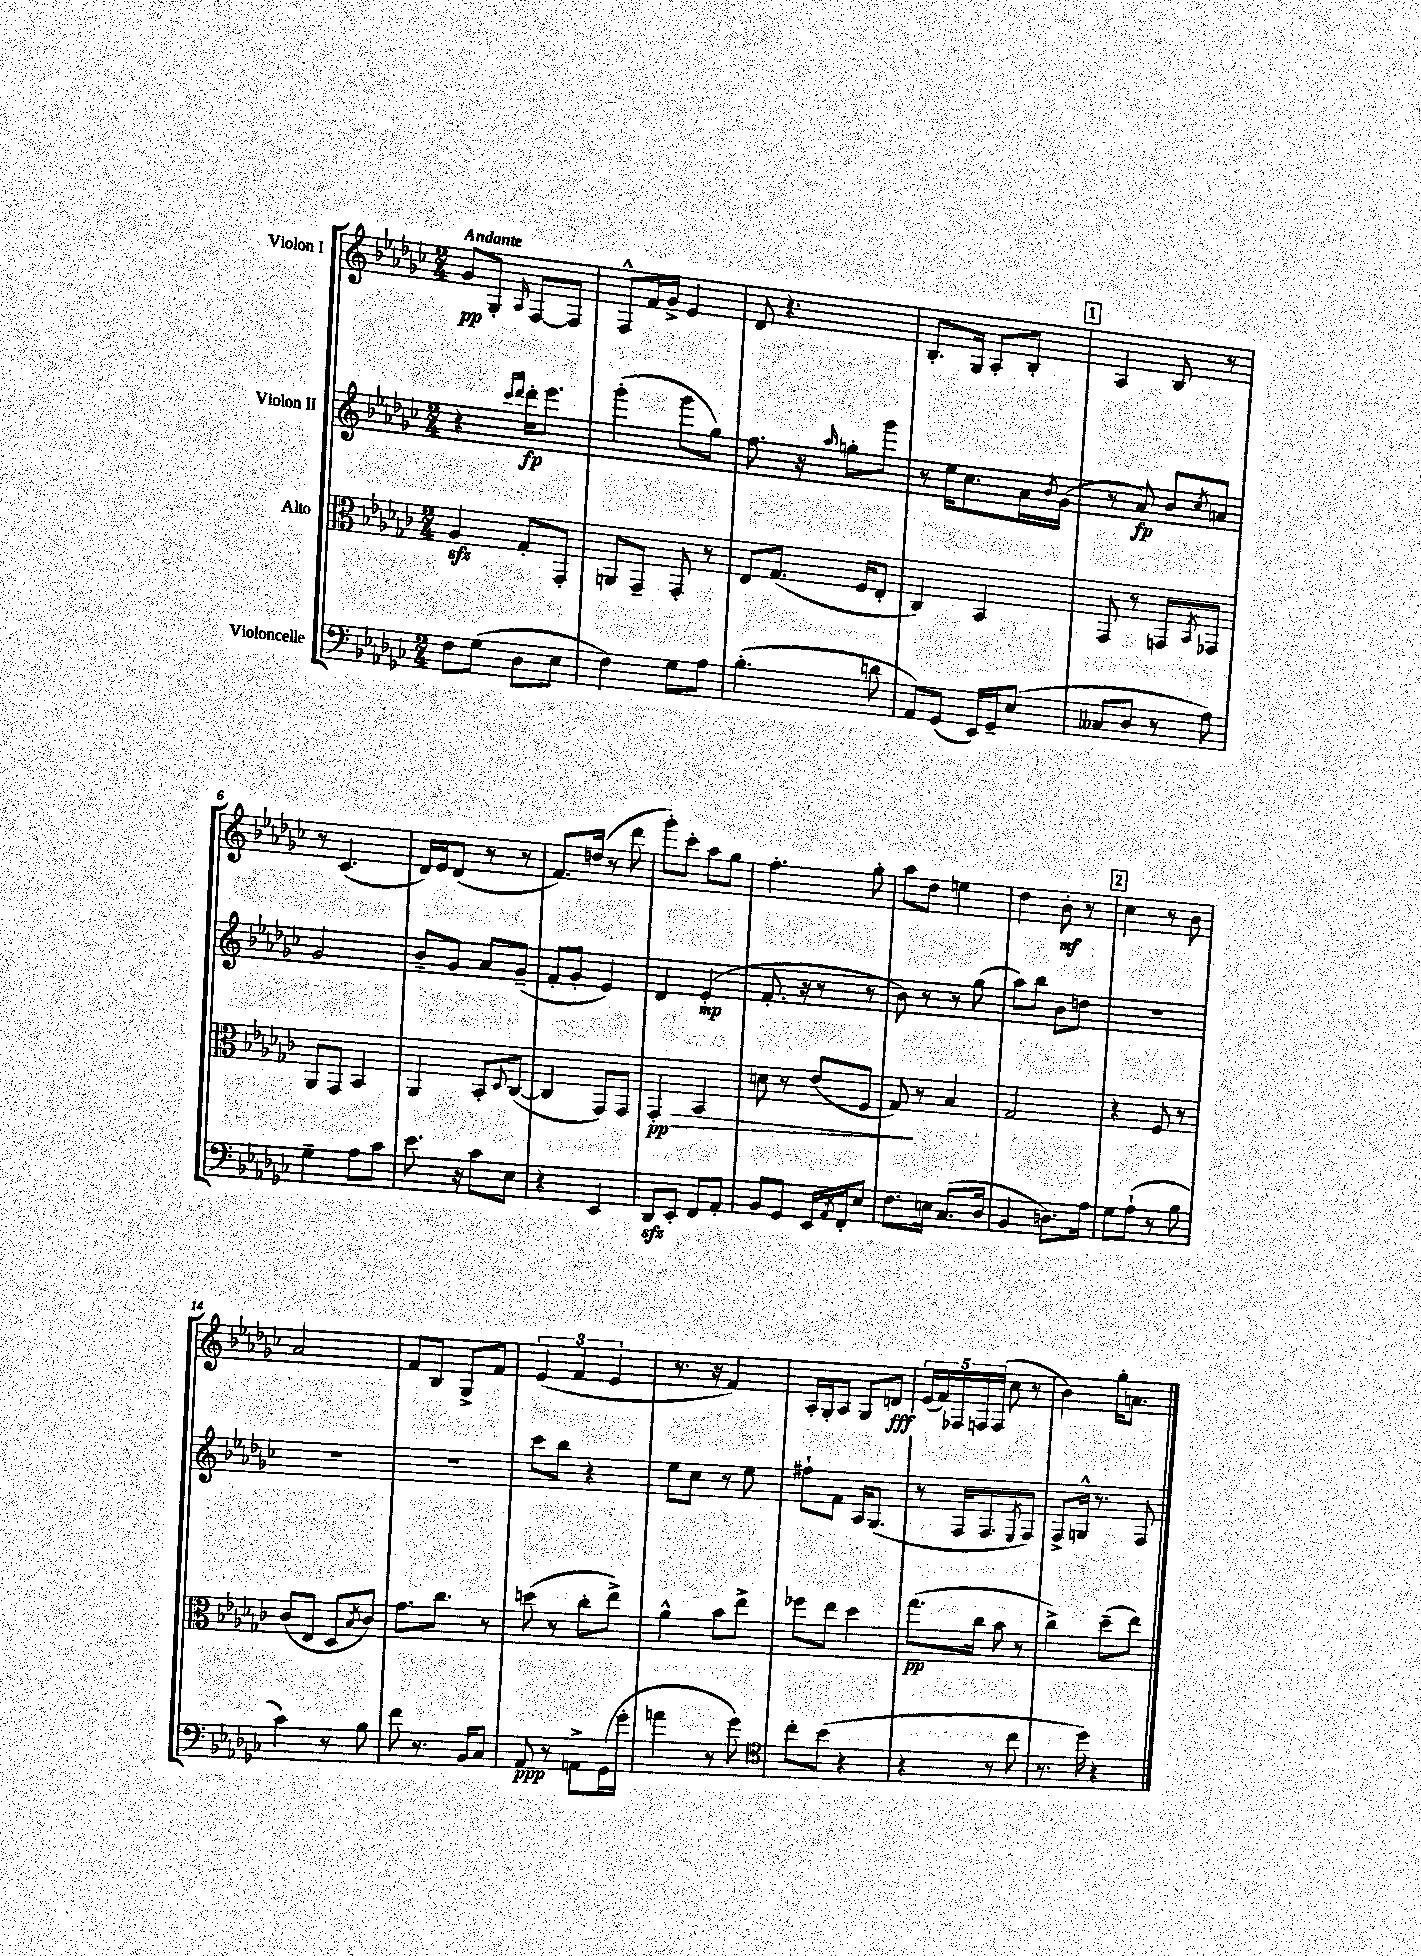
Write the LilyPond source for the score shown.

<<
\new StaffGroup <<
\new Staff = "s0" \with { instrumentName = "Violon I" } {
    \clef treble \key ges \major \numericTimeSignature \time 2/4 \tempo "Andante"
    ges'8\pp ges8-. \grace { aes16 } f8~ f8 |
    f8-^ f'16 ges'16-> ees'4 |
    des'8 r4. |
    bes8.-. ges16 aes8-. bes8-. |
    \mark \markup { \box "1" } aes4 bes8 r8 |
    r8 ces'4.( |
    des'16) ees'16 des'8( r8 r8 |
    f'8.) d''16( r8 des'''8 |
    ges'''8-.) ces'''8-. aes''8 ges''8 |
    f''4.-. ges''8-. |
    aes''8 des''8 e''4 |
    des''4 bes'8-.\mf r8 |
    \mark \markup { \box "2" } ces''4 r8 bes'8 |
    aes'2 |
    f'8 bes8 ges8-> f'8 |
    \tuplet 3/2 { ees'4( f'4 ees'4 } |
    r8. r16 f'4) |
    aes16-. ges16-. aes8 ges8 d'8\fff |
    \tuplet 5/4 { ees'16( f'16) fes16 f16 f16( } ces''8 r8 |
    bes'4) ges''16-. a'8. \bar "|." |
}
\new Staff = "s1" \with { instrumentName = "Violon II" } {
    \clef treble \key ges \major \numericTimeSignature \time 2/4
    r4 \grace { ces'''16 des'''16 } des'''16-.\fp ees'''8. |
    ges'''4-.( ges'''8 ges''8) |
    f''8. r16 \grace { aes''16 } g''8-. ges'''8 |
    r8 ees''16 ces''8. aes'16 \acciaccatura { bes'8 } ges'16( |
    \mark \markup { \box "1" } r8 aes'8\fp) bes'8 \acciaccatura { ces''8 } a'8 |
    ges'2 |
    bes'8-- ges'8 aes'8 ges'8--( |
    f'8-. ges'8-. ees'4) |
    des'4 ees'4-.\mp( |
    f'8.-. r16 r8 r8 |
    bes'8) r8 r8 ges''8( |
    aes''8) bes''8 bes'8 d''8 |
    \mark \markup { \box "2" } R2 |
    R2 |
    R2 |
    ces'''8 bes''8 r4 |
    ees''8 ces''8 r8 ees''8 |
    fis''8-! f'8 aes16 ges8.( |
    r8 f16 f8. \acciaccatura { ees8 } f8) |
    f8-> g16-^ r8. f8 \bar "|." |
}
\new Staff = "s2" \with { instrumentName = "Alto" } {
    \clef alto \key ges \major \numericTimeSignature \time 2/4
    aes4\sfz ges8-. ges,8-. |
    a,8 ges,8-- ges,8-. r8 |
    ees8 ges8.( f16 ees8-. |
    ces4) bes,4 |
    \mark \markup { \box "1" } ges,8 r8 g,8 \acciaccatura { bes,8 } ges,8 |
    aes,8 ges,8 bes,4 |
    aes,4 bes,8-. \appoggiatura { des8 } ces8~( |
    ces4 ges,8) ges,8 |
    ges,4-.\pp\> bes,4 |
    d'8 r8 ees'8( f8 |
    ges8\!) r8 bes4 |
    ges2 |
    \mark \markup { \box "2" } r4 f8 r8 |
    ces'8( ees8 des8 \acciaccatura { bes8 } ces'8) |
    ges'8. ces''8. r8 |
    d''8( r8 ces''8-. ees''8->) |
    aes'4-^ bes'8 ees''8-> |
    fes''8 ees''8 des''4 |
    ges''8.\pp( ces''16 bes'8 r8 |
    ces''4->) des''8--( ees''8) \bar "|." |
}
\new Staff = "s3" \with { instrumentName = "Violoncelle" } {
    \clef bass \key ges \major \numericTimeSignature \time 2/4
    f8 ges8( des8 ees8 |
    f4) ges8 aes8 |
    bes4.-.( d'8 |
    aes,8) ges,8( ees,16) ges,16-- ees8( |
    \mark \markup { \box "1" } ceses8 des8 r8 aes8) |
    ges4-- aes8 ces'8 |
    ees'8. r16 ces'8 ees8 |
    r4 ees,4 |
    des,8\sfz ees,8-. f,8 aes,8-. |
    bes,8 ges,8 ees,16 \acciaccatura { aes,8 } f,16-. ees8 |
    f8. e16 ces8.( des16 |
    bes,4 d8.) aes16 |
    \mark \markup { \box "2" } ges8 aes8-!( r8 bes8 |
    ces'4) r8 bes8 |
    f'8 r8. bes,16 ces8 |
    aes,8\ppp r8 a,8-> ges,16( ges'16-. |
    a'4 r8 ges'8) |
    \clef tenor ces''8-. bes'8( r4 |
    r4 r8 ces''8 |
    r8. des''16) r4 \bar "|." |
}
>>
>>
